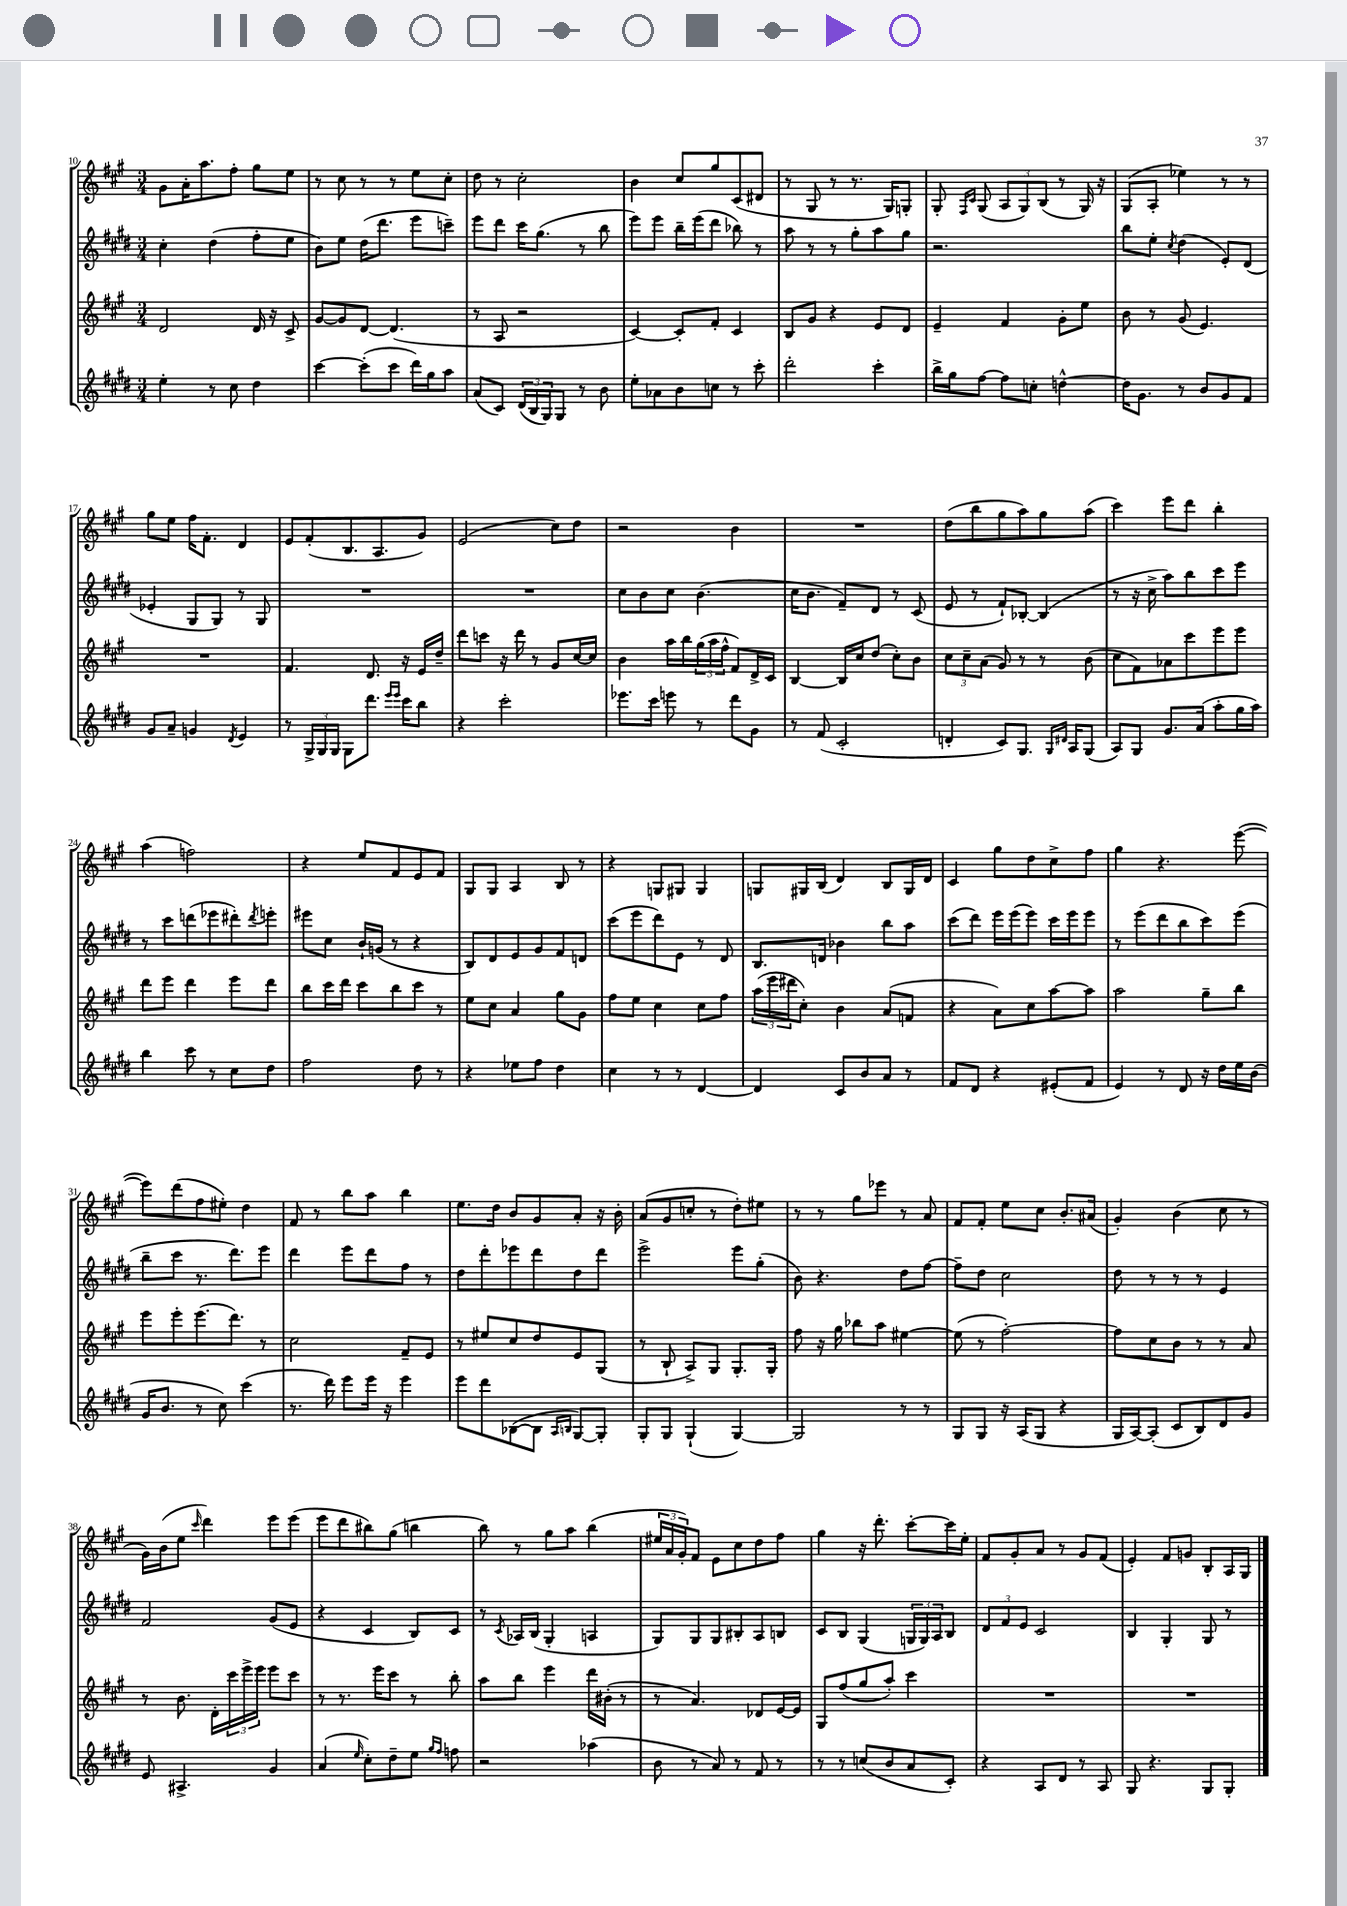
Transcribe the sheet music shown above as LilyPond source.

<<
\new StaffGroup <<
\new Staff = "s0" {
    \clef treble \key a \major \numericTimeSignature \time 3/4
    gis'8 a'16-. a''8. fis''8-. gis''8 e''8 |
    r8 cis''8 r8 r8 e''8 cis''8-. |
    d''8 r8 cis''2-. |
    b'4 cis''8 gis''8 cis'8( dis'8 |
    r8 gis8 r8 r8. gis16) g8-. |
    gis8-. \grace { fis16 cis'16 } gis8( \tuplet 3/2 { a8 gis8) b8( } r8 gis16) r16 |
    gis8( a8-. ees''4) r8 r8 |
    gis''8 e''8 fis''16 fis'8.-. d'4 |
    e'8 fis'8-.( b8. a8. gis'8) |
    e'2( cis''8) d''8 |
    r2 b'4 |
    R2. |
    d''8( b''8 gis''8 a''8) gis''8 a''8( |
    cis'''4) e'''8 d'''8 b''4-. |
    a''4( f''2) |
    r4 e''8 fis'8 e'8 fis'8 |
    gis8 gis8 a4 b8 r8 |
    r4 g8 gis8 gis4 |
    g8 gis16 b16( d'4) b8 gis16 d'16 |
    cis'4 gis''8 d''8 cis''8-> fis''8 |
    gis''4 r4. e'''8~( |
    e'''8) d'''8( fis''8 eis''8-.) d''4 |
    fis'8 r8 b''8 a''8 b''4 |
    e''8. d''16 b'8 gis'8 a'8-. r16 b'16-. |
    a'8( gis'8 c''8-. r8 d''8-.) eis''8 |
    r8 r8 gis''8 ees'''8 r8 a'8 |
    fis'8 fis'8-. e''8 cis''8 b'8.-. ais'16( |
    gis'4-.) b'4( cis''8 r8 |
    gis'16) b'16( e''8 \grace { cis'''16 } d'''4) e'''8 e'''8( |
    e'''8 d'''8 bis''8) gis''8( b''4 |
    b''8) r8 gis''8 a''8 b''4( |
    \tuplet 3/2 { eis''16 a'16 gis'16-.) } fis'8 e'8 cis''8 d''8 fis''8 |
    gis''4 r16 d'''8.-. cis'''8~-. cis'''16 e''16-. |
    fis'8 gis'8-. a'8 r8 gis'8 fis'8( |
    e'4-.) fis'8 g'8 b8-. a16 gis16 \bar "|." |
}
\new Staff = "s1" {
    \clef treble \key e \major \numericTimeSignature \time 3/4
    cis''4-. dis''4( fis''8-. e''8 |
    b'8) e''8 dis''16( dis'''8. e'''8 c'''8--) |
    e'''8 dis'''8 cis'''16 gis''8.( r8 b''8 |
    e'''8) e'''8 b''16-- e'''16( dis'''8 bes''8) r8 |
    a''8 r8 r8 gis''8-. a''8 gis''8 |
    r2. |
    b''8 e''8-. \acciaccatura { cis''8 } dis''4( e'8-.) dis'8( |
    ees'4-. gis8 gis8) r8 gis8 |
    R2. |
    R2. |
    cis''8 b'8 cis''8 b'4.( |
    cis''16 b'8. fis'8--) dis'8 r8 cis'8( |
    e'8 r8 fis'8-!) bes8~-. bes4( |
    r8 r16 cis''16-> a''8) b''8 cis'''8 e'''8 |
    r8 cis'''8 d'''8( ees'''8 dis'''8-.) \acciaccatura { dis'''8 } e'''8-. |
    eis'''8 cis''8 b'16-! g'16( r8 r4 |
    b8) dis'8 e'8 gis'8 fis'8 d'8 |
    cis'''8( e'''8 dis'''8) e'8 r8 dis'8 |
    b8. d'16 bes'4 b''8 a''8 |
    cis'''8( dis'''8) e'''16 e'''16( e'''8) cis'''16 e'''16 e'''8 |
    r8 e'''8( dis'''8 b''8 cis'''8) e'''8( |
    b''8-- cis'''8 r8. dis'''8.) e'''8 |
    dis'''4 e'''8 dis'''8 fis''8 r8 |
    dis''8 dis'''8-. ees'''8 dis'''8 dis''8 dis'''8 |
    e'''2-> e'''8 gis''8-.( |
    b'8) r4. dis''8 fis''8~ |
    fis''8-- dis''8 cis''2 |
    dis''8 r8 r8 r8 e'4 |
    fis'2 gis'8( e'8 |
    r4 cis'4 b8) cis'8 |
    r8 \acciaccatura { cis'8 } aes16 b16( gis4-. a4 |
    gis8) gis8 gis8 bis8-. a8 b8 |
    cis'8 b8 gis4( \tuplet 3/2 { g16 g16) a16 } b8 |
    \tuplet 3/2 { dis'8 fis'8 e'8 } cis'2 |
    b4 gis4-. gis8 r8 \bar "|." |
}
\new Staff = "s2" {
    \clef treble \key a \major \numericTimeSignature \time 3/4
    d'2 d'16 r16 cis'8-> |
    gis'8~ gis'8 d'8~ d'4.( |
    r8 a8 r2 |
    cis'4~) cis'8-. fis'8-. cis'4 |
    b8 gis'8 r4 e'8 d'8 |
    e'4-- fis'4 gis'8-. e''8 |
    b'8 r8 gis'8( e'4.) |
    R2. |
    fis'4. d'8. r16 e'16 d''16-- |
    d'''8 c'''8 r16 d'''16 r8 gis'8 cis''16~ cis''16 |
    b'4 a''16 b''16 \tuplet 3/2 { gis''16( a''16 fis''16-^ } fis'8) d'16-> cis'16 |
    b4~ b16 cis''16 d''8( cis''8-.) b'8 |
    \tuplet 3/2 { cis''8 cis''8-- a'8( } gis'8) r8 r8 b'8( |
    cis''8 fis'8) aes'8 cis'''8 e'''8 e'''8 |
    d'''8 e'''8 d'''4 e'''8 d'''8 |
    b''8 cis'''16 d'''16 cis'''8 b''8 cis'''8 r8 |
    e''8 cis''8 a'4 gis''8 gis'8 |
    fis''8 e''8 cis''4 cis''8 fis''8 |
    \tuplet 3/2 { a''16( e'''16 dis'''16 } cis''8-.) b'4 a'8( f'8 |
    r4 a'8) cis''8 a''8~ a''8 |
    a''2 gis''8-- b''8 |
    e'''8 e'''8-. e'''8.( d'''8.) r8 |
    cis''2 fis'8-- e'8 |
    r8 eis''8 cis''8 d''8 e'8 gis8( |
    r8 b8-! a8->) gis8 gis8.-. gis16-. |
    fis''8 r16 gis''16 bes''8 a''8 eis''4~ |
    eis''8( r8 fis''2~-.) |
    fis''8 cis''8 b'8 r8 r8 a'8 |
    r8 b'8. d'16-. \tuplet 3/2 { cis'''16 e'''16-> e'''16 } e'''8 cis'''8 |
    r8 r8. e'''16 cis'''8 r8 b''8-. |
    a''8 b''8 e'''4 d'''16 bis'16-.( r8 |
    r8 a'4.) des'8 e'16~ e'16 |
    gis8 fis''8( gis''8 a''8-.) cis'''4 |
    R2. |
    R2. \bar "|." |
}
\new Staff = "s3" {
    \clef treble \key e \major \numericTimeSignature \time 3/4
    e''4-. r8 cis''8 dis''4 |
    cis'''4~ cis'''8-.( cis'''8 dis'''16) gis''16 a''8 |
    a'8( cis'8) \tuplet 3/2 { dis'16( b16 gis16) } gis8 r8 b'8 |
    e''8-. aes'8 b'8 c''8 r8 cis'''8-. |
    dis'''2-. cis'''4-. |
    b''16-> gis''16 fis''8~ fis''8 c''8-. d''4~-^ |
    d''16 gis'8. r8 b'8 gis'8 fis'8 |
    gis'8 a'8-- g'4 \acciaccatura { dis'8 } e'4 |
    r8 \tuplet 3/2 { gis16-> gis16 gis16 } gis8 dis'''8. \grace { e'''16 e'''16 } cis'''16 b''8 |
    r4 cis'''2-. |
    ees'''8. cis'''16 e'''8 r8 dis'''8 gis'8 |
    r8 fis'8( cis'2-. |
    d'4-. cis'8) gis8. \grace { gis16 dis'16 } a16 gis8( |
    a8) gis8 gis'8. a'16( a''8-. gis''16 a''16) |
    b''4 cis'''8 r8 cis''8 dis''8 |
    fis''2 dis''8 r8 |
    r4 ees''8 fis''8 dis''4 |
    cis''4 r8 r8 dis'4~ |
    dis'4 cis'8 b'8 a'8 r8 |
    fis'8 dis'8 r4 eis'8-.( fis'8 |
    e'4) r8 dis'8 r16 dis''16 e''16 b'16( |
    gis'16 b'8. r8 cis''8) cis'''4( |
    r8. dis'''16) e'''8 e'''16 r16 e'''4 |
    e'''8 dis'''8 bes8~( bes8 \grace { a16 b16 } gis8~) gis8-. |
    gis8-. gis8 gis4-!( gis4~) |
    gis2 r8 r8 |
    gis8 gis8 r16 a16( gis8 r4 |
    gis16 a16~) a8-.( cis'8 b8) dis'8 gis'8 |
    e'8 ais4.-> gis'4 |
    a'4( \grace { e''16 } cis''8-.) dis''8-- e''8 \grace { gis''16 fis''16 } f''8 |
    r2 aes''4( |
    b'8 r8 a'8) r8 fis'8 r8 |
    r8 r8 c''8( b'8 a'8 cis'8-.) |
    r4 a8 dis'8 r8 a8 |
    gis8 r4. gis8 gis8-. \bar "|." |
}
>>
>>
\layout { \context { \Score currentBarNumber = #10 } }
